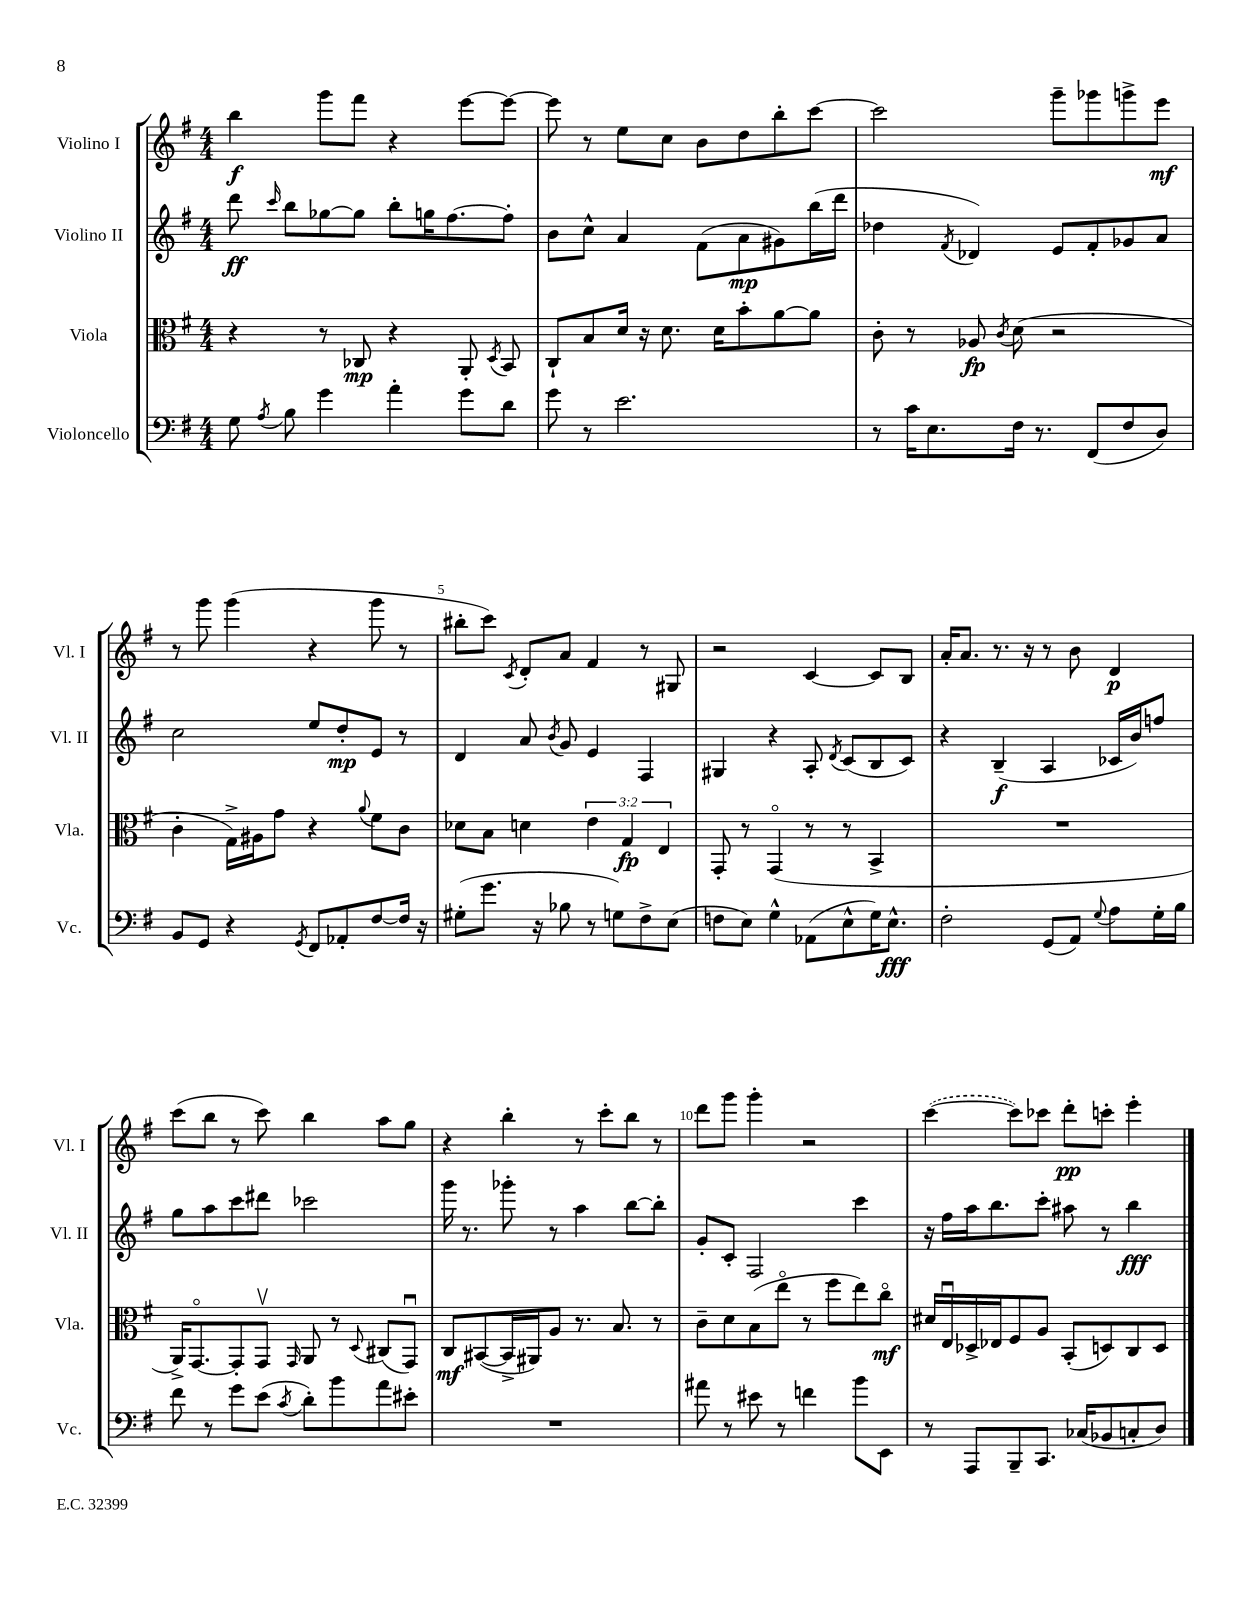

**kern	**dynam	**kern	**dynam	**kern	**dynam	**kern	**dynam
*part4	*part4	*part3	*part3	*part2	*part2	*part1	*part1
*staff4	*staff4	*staff3	*staff3	*staff2	*staff2	*staff1	*staff1
*I"Violoncello	*	*I"Viola	*	*I"Violino II	*	*I"Violino I	*
*I'Vc.	*	*I'Vla.	*	*I'Vl. II	*	*I'Vl. I	*
*clefF4	*	*clefC3	*	*clefG2	*	*clefG2	*
*k[f#]	*	*k[f#]	*	*k[f#]	*	*k[f#]	*
*M4/4	*	*M4/4	*	*M4/4	*	*M4/4	*
=1	=1	=1	=1	=1	=1	=1	=1
8G\	.	4r	.	8ddd\	ff	4bb\	f
8qA/	.	.	.	16qqccc/	.	.	.
8B\	.	.	.	8bb\L	.	.	.
4g\	.	8r	.	[8gg-X\	.	8ggg\L	.
.	.	8C-X/	mp	8gg-\J]	.	8fff#\J	.
4a'\	.	4r	.	8bb'\L	.	4r	.
.	.	.	.	16ggn\K	.	.	.
.	.	.	.	[8.ff#\	.	.	.
8g\L	.	8AA'/	.	.	.	[8eee\L	.
.	.	8qD/	.	.	.	.	.
8d\J	.	8BB/	.	8ff#'\J]	.	8eee\J_	.
=2	=2	=2	=2	=2	=2	=2	=2
8g\	.	8C`/L	.	8b\L	.	8eee\]	.
8r	.	8B/	.	8cc^^\J	.	8r	.
2.e\	.	16d/Jk	.	4a/	.	8ee\L	.
.	.	16r	.	.	.	.	.
.	.	8.d\	.	.	.	8cc\J	.
.	.	.	.	(8f#\L	.	8b\L	.
.	.	16d\KL	.	.	.	.	.
.	.	8b'\	.	8a\	mp	8dd\	.
.	.	[8a\	.	8g#X\)	.	8bb'\	.
.	.	8a\J]	.	(16bb\L	.	[8ccc\J	.
.	.	.	.	16ddd\JJ	.	.	.
=3	=3	=3	=3	=3	=3	=3	=3
8r	.	8c'\	.	4dd-X\	.	2ccc\]	.
16c\KL	.	8r	.	.	.	.	.
8.E\	.	.	.	.	.	.	.
.	.	.	.	8qf#/	.	.	.
.	.	8A-X/	fp	4d-X/)	.	.	.
.	.	8qc/	.	.	.	.	.
16F#\Jk	.	(8d\	.	.	.	.	.
8.r	.	.	.	.	.	.	.
.	.	2r	.	8e/L	.	8ggg~\L	.
(8FF#/L	.	.	.	8f#'/	.	8ggg-X\	.
8F#/	.	.	.	8g-X/	.	8gggn^\	.
8D/J)	.	.	.	8a/J	.	8eee\J	mf
!!LO:LB:g=z
=4	=4	=4	=4	=4	=4	=4	=4
8BB/L	.	4c'\	.	2cc\	.	8r	.
8GG/J	.	.	.	.	.	8ggg\	.
4r	.	16G^\LL)	.	.	.	(4ggg\	.
.	.	16A#X\J	.	.	.	.	.
.	.	8g\J	.	.	.	.	.
8qGG/	.	.	.	.	.	.	.
8FF#/L	.	4r	.	8ee/L	.	4r	.
8AA-X'/	.	.	.	8dd'/	mp	.	.
.	.	8qqa/	.	.	.	.	.
[8F#/	.	8f#\L	.	8e/J	.	8ggg\	.
16F#/Jk]	.	8c\J	.	8r	.	8r	.
16r	.	.	.	.	.	.	.
=5	=5	=5	=5	=5	=5	=5	=5
(8G#X'\L	.	8d-X\L	.	4d/	.	8bb#X'\L	.
8.g\J	.	8B\J	.	.	.	8ccc\J)	.
.	.	.	.	.	.	8qc/	.
.	.	4dn\	.	8a/	.	8d'/L	.
16r	.	.	.	.	.	.	.
.	.	.	.	8qb/	.	.	.
8B-X\	.	.	.	8g/	.	8a/J	.
8r	.	6e\	.	4e/	.	4f#/	.
8Gn\L)	.	.	.	.	.	.	.
.	.	6G/	fp	.	.	.	.
8F#^\	.	.	.	4F#/	.	8r	.
.	.	6E/	.	.	.	.	.
(8E\J	.	.	.	.	.	8G#X/	.
=6	=6	=6	=6	=6	=6	=6	=6
8Fn\L	.	8GG'/	.	4G#X/	.	2r	.
8E\J)	.	8r	.	.	.	.	.
4G^^\	.	(4GG/	.	4r	.	.	.
(8AA-X\L	.	8r	.	8A'/	.	[4c/	.
.	.	.	.	8qd/	.	.	.
8E^^\	.	8r	.	(8c/L	.	.	.
16G\K)	.	4BB^/	.	8B/	.	8c/L]	.
8.E^^\J	fff	.	.	.	.	.	.
.	.	.	.	8c/J)	.	8B/J	.
=7	=7	=7	=7	=7	=7	=7	=7
2F#'\	.	1r	.	4r	.	16a'/KL	.
.	.	.	.	.	.	8.a/J	.
.	.	.	.	(4B~/	f	8.r	.
.	.	.	.	.	.	16r	.
(8GG/L	.	.	.	4A/	.	8r	.
8AA/J)	.	.	.	.	.	8b\	.
8qqG/	.	.	.	.	.	.	.
8A\L	.	.	.	16c-X/LL	.	4d/	p
.	.	.	.	16b/J)	.	.	.
16G'\L	.	.	.	8ffn/J	.	.	.
16B\JJ	.	.	.	.	.	.	.
!!LO:LB:g=z
=8	=8	=8	=8	=8	=8	=8	=8
8f#\	.	16AA^/KL)	.	8gg\L	.	(8ccc\L	.
.	.	[8.GG/	.	.	.	.	.
8r	.	.	.	8aa\	.	8bb\J	.
8g\L	.	8GG'/]	.	8ccc\	.	8r	.
(8e\J	.	8GGv/J	.	8ddd#X\J	.	8ccc\)	.
8qc/	.	16qqGG/	.	.	.	.	.
8d'\L)	.	8AA/	.	2ccc-X\	.	4bb\	.
8b\	.	8r	.	.	.	.	.
.	.	8qqD/	.	.	.	.	.
8a\	.	(8C#X/L	.	.	.	8aa\L	.
8e#X'\J	.	8GGu/J)	.	.	.	8gg\J	.
=9	=9	=9	=9	=9	=9	=9	=9
1r	.	8C/L	mf	16ggg\	.	4r	.
.	.	.	.	8.r	.	.	.
.	.	([8BB#X/	.	.	.	.	.
.	.	16BB#^/L]	.	8ggg-X'\	.	4bb'\	.
.	.	16AA#X/J)	.	.	.	.	.
.	.	8A/J	.	8r	.	.	.
.	.	8.r	.	4aa\	.	8r	.
.	.	.	.	.	.	8ccc'\L	.
.	.	8.B/	.	.	.	.	.
.	.	.	.	[8bb\L	.	8bb\J	.
.	.	8r	.	8bb'\J]	.	8r	.
=10	=10	=10	=10	=10	=10	=10	=10
8a#X\	.	8c~\L	.	8g'/L	.	8ddd\L	.
8r	.	8d\	.	8c'/J	.	8ggg\J	.
8e#X\	.	(8B\	.	2F#/	.	4ggg'\	.
8r	.	8ee\J	.	.	.	.	.
4fn\	.	8r	.	.	.	2r	.
.	.	8ff#\L	.	.	.	.	.
8b\L	.	8ee\)	.	4ccc\	.	.	.
8EE\J	.	8cc\J	mf	.	.	.	.
=11	=11	=11	=11	=11	=11	=11	=11
8r	.	16d#X/LL	.	16r	.	([4ccc\	.
.	.	16Eu/	.	16ff#\LL	.	.	.
8AAA/L	.	16D-X^/	.	16aa\J	.	.	.
.	.	16E-X/J	.	8.bb\	.	.	.
8BBB~/	.	8F#/	.	.	.	8ccc\L])	.
8.CC/J	.	8A/J	.	8ccc'\J	.	8ccc-X\J	.
.	.	(8BB'/L	.	8aa#X\	.	8ddd'\L	pp
(16C-X/KL	.	.	.	.	.	.	.
8BB-X/	.	8Dn/)	.	8r	.	8cccn'\J	.
8Cn'/	.	8C/	.	4bb\	fff	4eee'\	.
8D/J)	.	8D/J	.	.	.	.	.
==	==	==	==	==	==	==	==
*-	*-	*-	*-	*-	*-	*-	*-
